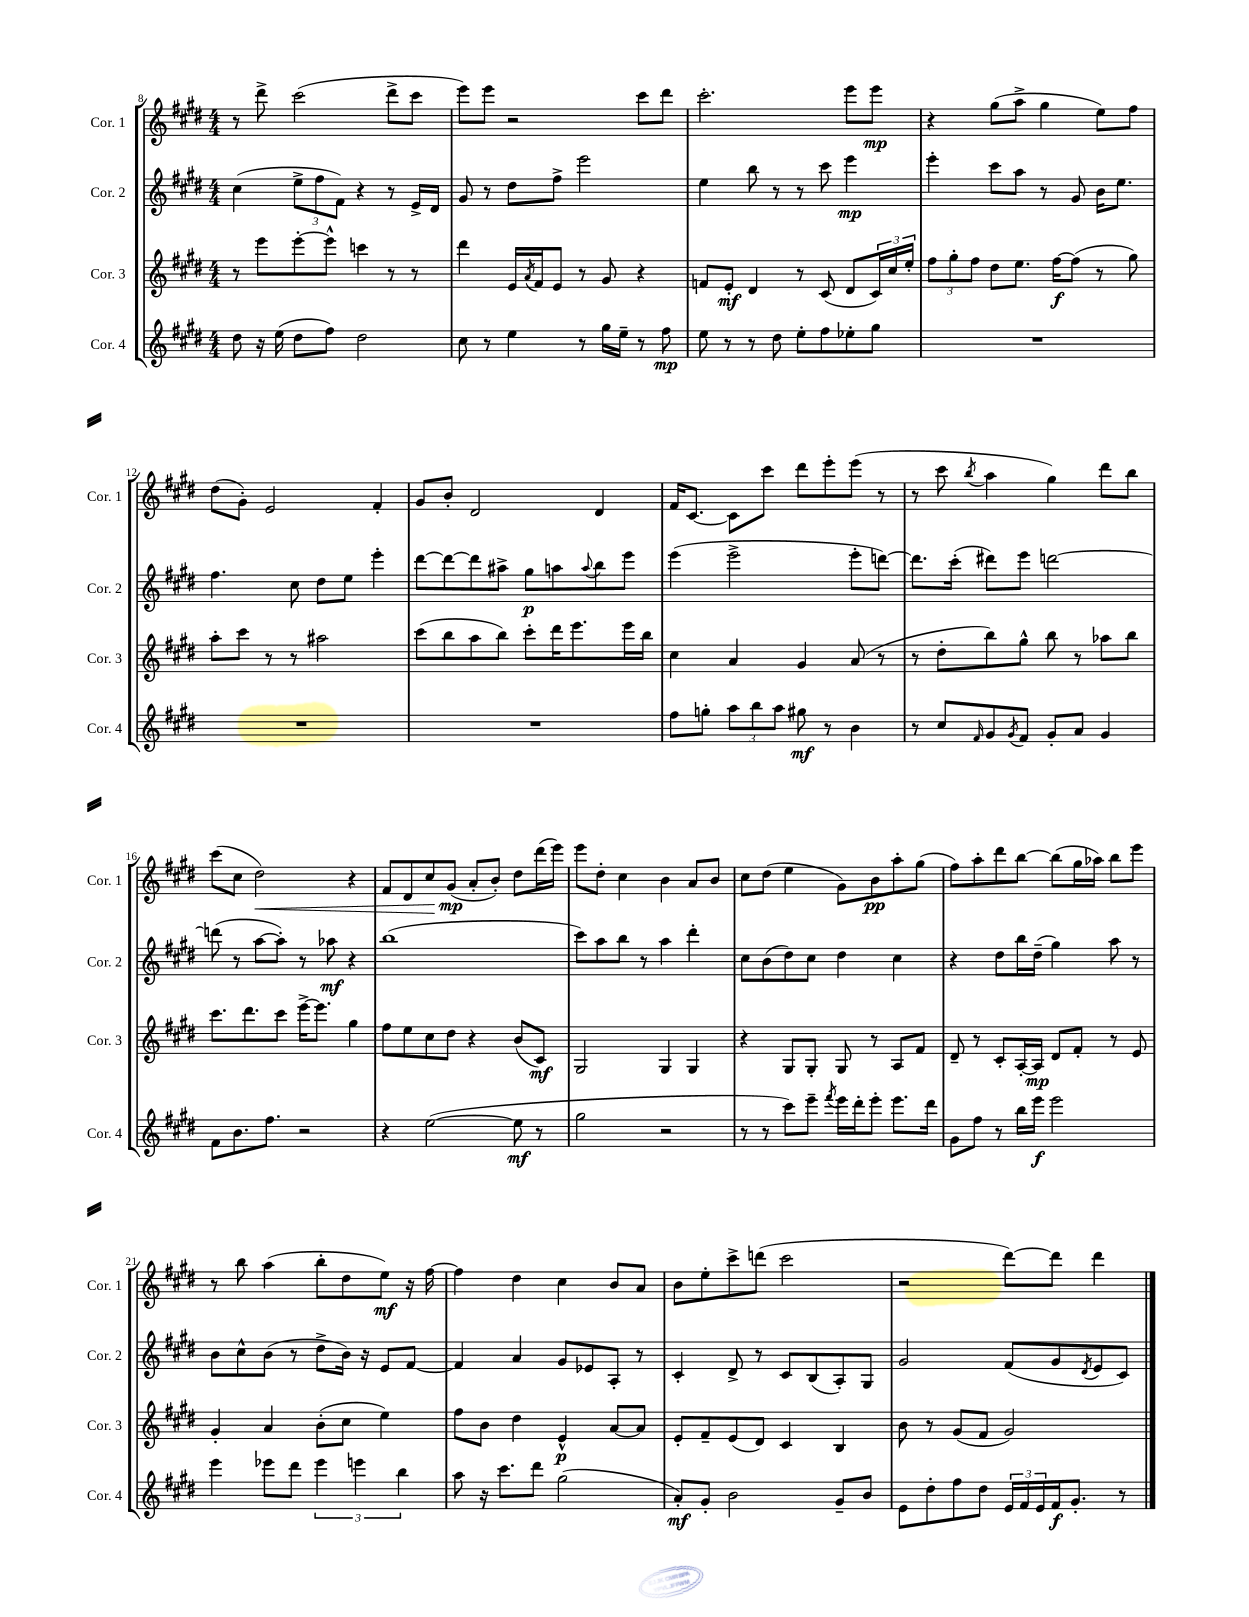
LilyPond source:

<<
\new StaffGroup <<
\new Staff = "s0" \with { instrumentName = "Cor. 1" shortInstrumentName = "Cor. 1" } {
    \clef treble \key e \major \numericTimeSignature \time 4/4
    r8 dis'''8-> cis'''2( dis'''8-> cis'''8 |
    e'''8) e'''8 r2 cis'''8 dis'''8 |
    cis'''2.-. e'''8 e'''8\mp |
    r4 gis''8( a''8-> gis''4 e''8) fis''8 |
    dis''8( gis'8-.) e'2 fis'4-. |
    gis'8 b'8-. dis'2 dis'4 |
    fis'16 cis'8.~ cis'8 cis'''8 dis'''8 e'''8-. e'''8( r8 |
    r8 cis'''8 \acciaccatura { b''8 } a''4 gis''4) dis'''8 b''8 |
    cis'''8( cis''8 dis''2\<) r4 |
    fis'8 dis'8 cis''8\! gis'8\mp( a'8-. b'8-.) dis''8 dis'''16( e'''16) |
    e'''8 dis''8-. cis''4 b'4 a'8 b'8 |
    cis''8 dis''8( e''4 gis'8) b'8\pp a''8-. gis''8( |
    fis''8) a''8-. dis'''8 b''8~ b''8( gis''16 aes''16) b''8 e'''8 |
    r8 b''8 a''4( b''8-. dis''8 e''8\mf) r16 fis''16~ |
    fis''4 dis''4 cis''4 b'8 a'8 |
    b'8 e''8-. cis'''8-> d'''8( cis'''2 |
    r2 dis'''8~) dis'''8 dis'''4 \bar "|." |
}
\new Staff = "s1" \with { instrumentName = "Cor. 2" shortInstrumentName = "Cor. 2" } {
    \clef treble \key e \major \numericTimeSignature \time 4/4
    cis''4( \tuplet 3/2 { e''8-> fis''8 fis'8) } r4 r8 e'16-> dis'16 |
    gis'8 r8 dis''8 fis''8-> e'''2 |
    e''4 b''8 r8 r8 cis'''8 e'''4\mp |
    e'''4-. cis'''8 a''8 r8 gis'8 b'16 e''8. |
    fis''4. cis''8 dis''8 e''8 e'''4-. |
    dis'''8~ dis'''8~ dis'''8 ais''8-> gis''8\p a''8 \appoggiatura { a''8 } b''8 e'''8 |
    e'''4( e'''2-> e'''8-. d'''8~) |
    d'''8. cis'''16-.( dis'''8) e'''8 d'''2~ |
    d'''8( r8 a''8~ a''8-.) r8 aes''8\mf r4 |
    b''1( |
    cis'''8) a''8 b''8 r8 a''4 dis'''4-. |
    cis''8 b'8( dis''8) cis''8 dis''4 cis''4 |
    r4 dis''8 b''16 dis''16--( gis''4) a''8 r8 |
    b'8 cis''8-^ b'8( r8 dis''8-> b'16) r16 e'8 fis'8~ |
    fis'4 a'4 gis'8 ees'8 a8-. r8 |
    cis'4-. dis'8-> r8 cis'8 b8( a8-.) gis8 |
    gis'2 fis'8( gis'8 \acciaccatura { dis'8 } e'8 cis'8) \bar "|." |
}
\new Staff = "s2" \with { instrumentName = "Cor. 3" shortInstrumentName = "Cor. 3" } {
    \clef treble \key e \major \numericTimeSignature \time 4/4
    r8 e'''8 e'''8~-. e'''8-^ c'''4 r8 r8 |
    dis'''4 e'16 \acciaccatura { a'8 } fis'16 e'8 r8 gis'8 r4 |
    f'8 e'8-.\mf dis'4 r8 cis'8( dis'8 \tuplet 3/2 { cis'16) cis''16 e''16-. } |
    \tuplet 3/2 { fis''8 gis''8-. fis''8 } dis''8 e''8. fis''16~\f fis''8( r8 gis''8) |
    a''8-. cis'''8 r8 r8 ais''2 |
    cis'''8( b''8 a''8 b''8) cis'''8-. dis'''16 e'''8. e'''16 b''16 |
    cis''4 a'4 gis'4 a'8( r8 |
    r8 dis''8-. b''8) gis''8-^ b''8 r8 aes''8 b''8 |
    cis'''8. dis'''8. cis'''8 e'''16~-> e'''8. gis''4 |
    fis''8 e''8 cis''8 dis''8 r4 b'8( cis'8\mf) |
    gis2 gis4 gis4 |
    r4 gis8 gis8-. gis8 r8 a8 fis'8 |
    dis'8-- r8 cis'8-. a16~-. a16\mp dis'8 fis'8-. r8 e'8 |
    gis'4-. a'4 b'8-.( cis''8 e''4) |
    fis''8 b'8 dis''4 e'4-^\p a'8~ a'8 |
    e'8-. fis'8-- e'8( dis'8) cis'4 b4 |
    b'8 r8 gis'8( fis'8 gis'2) \bar "|." |
}
\new Staff = "s3" \with { instrumentName = "Cor. 4" shortInstrumentName = "Cor. 4" } {
    \clef treble \key e \major \numericTimeSignature \time 4/4
    dis''8 r16 e''16( dis''8 fis''8) dis''2 |
    cis''8 r8 e''4 r8 gis''16 e''16-- r8 fis''8\mp |
    e''8 r8 r8 dis''8 e''8-. fis''8 ees''8-. gis''8 |
    R1 |
    R1 |
    R1 |
    fis''8 g''8-. \tuplet 3/2 { a''8 b''8 a''8 } gis''8\mf r8 b'4 |
    r8 cis''8 \grace { fis'16 } gis'8 \acciaccatura { gis'8 } fis'8 gis'8-. a'8 gis'4 |
    fis'8 b'8. fis''8. r2 |
    r4 e''2~( e''8\mf r8 |
    gis''2 r2 |
    r8 r8 cis'''8) e'''8-- \acciaccatura { fis'''8 } e'''16 dis'''16-. e'''8-. e'''8. dis'''16 |
    gis'8 fis''8 r8 b''16 e'''16\f e'''2 |
    e'''4 ees'''8 dis'''8 \tuplet 3/2 { ees'''4 e'''4 b''4 } |
    a''8 r16 cis'''8. dis'''8 gis''2( |
    a'8-.\mf) gis'8-. b'2 gis'8-- b'8 |
    e'8 dis''8-. fis''8 dis''8 \tuplet 3/2 { e'16 fis'16 e'16 } fis'16\f gis'8.-. r8 \bar "|." |
}
>>
>>
\layout { \context { \Score currentBarNumber = #8 } }
